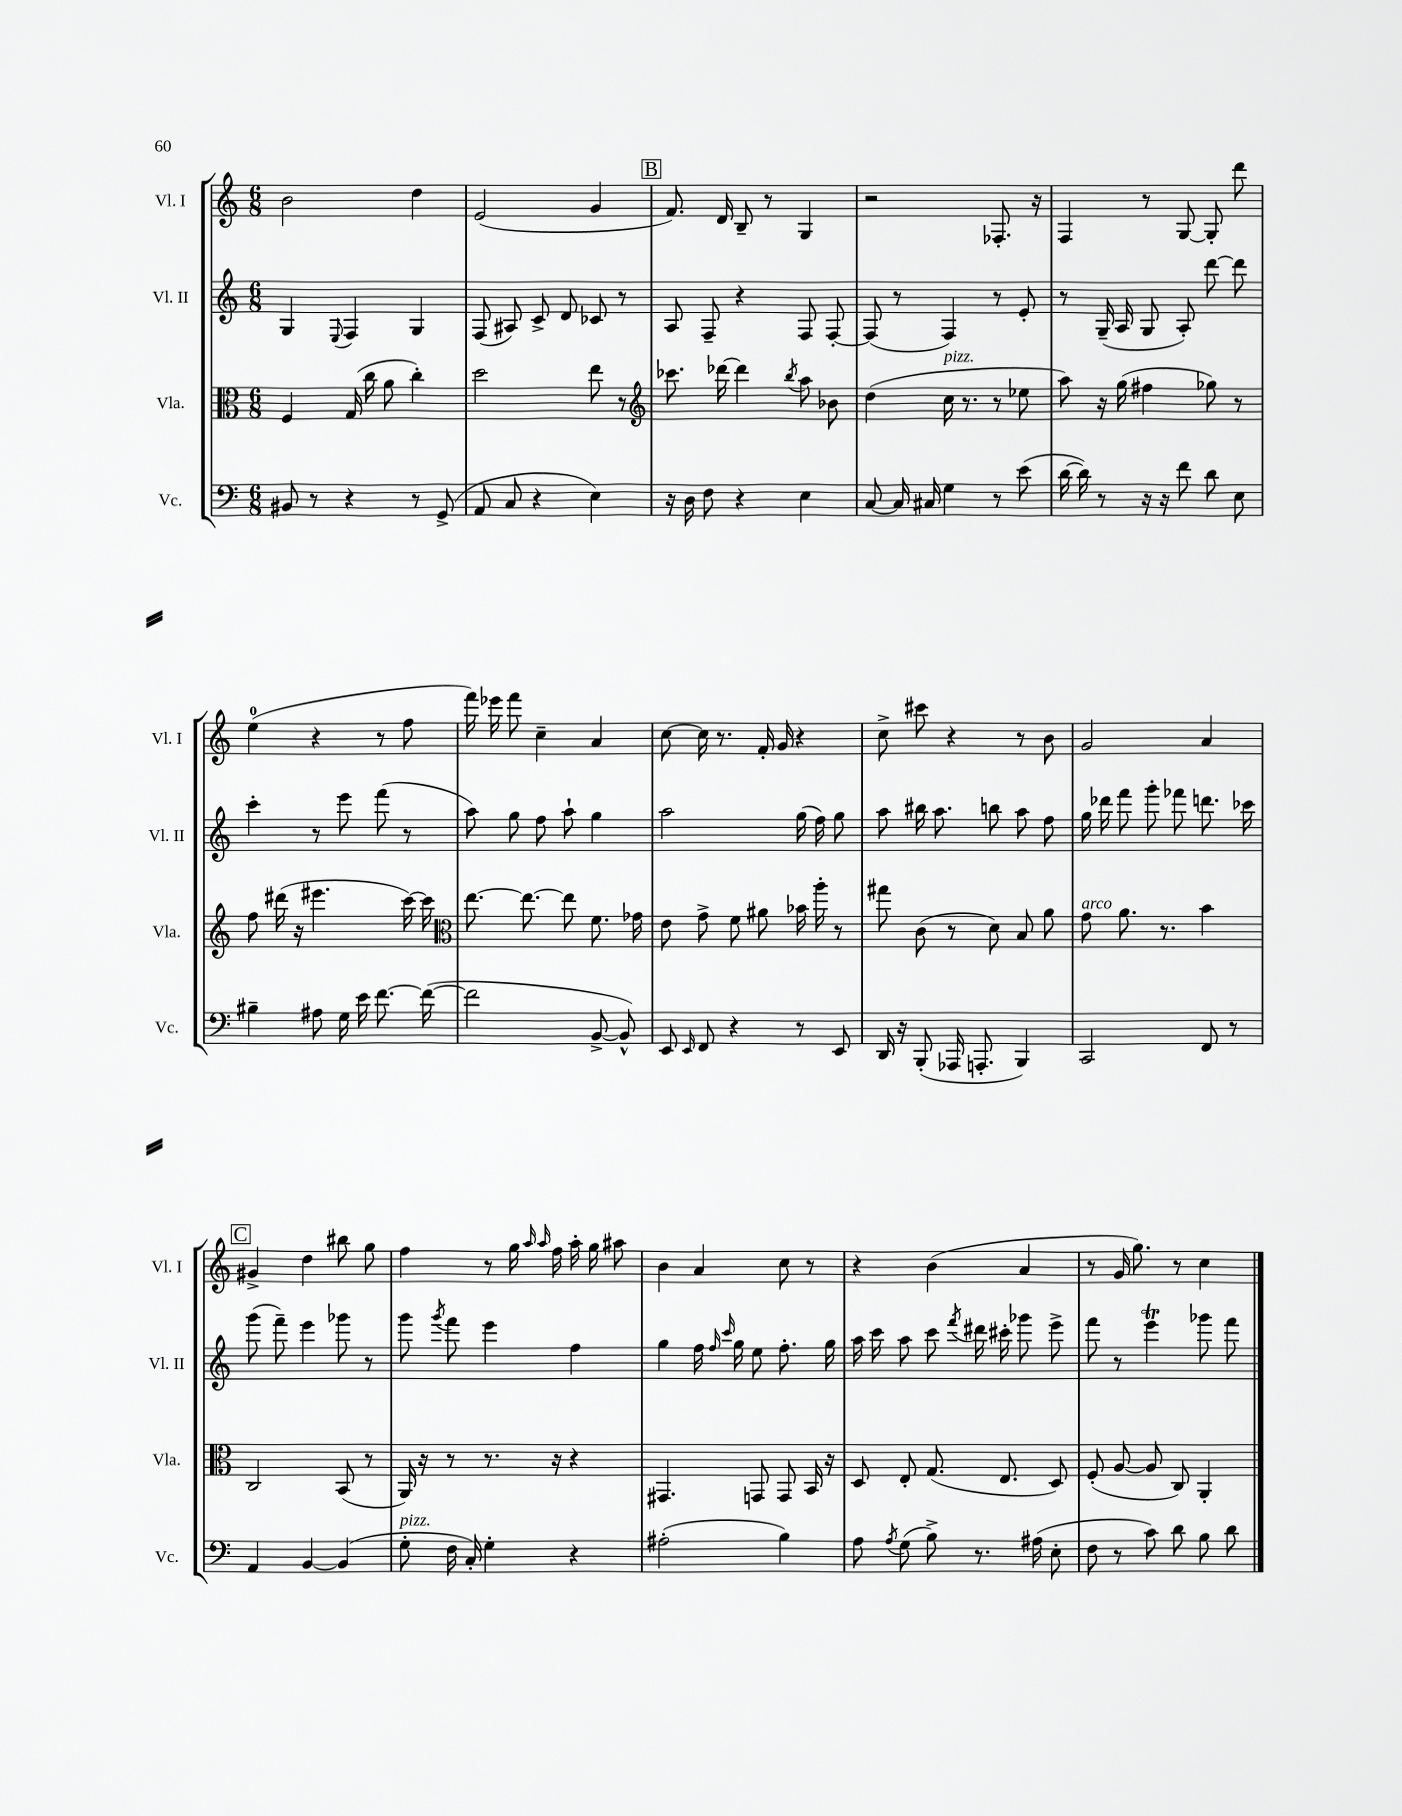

**kern	**kern	**kern	**kern
*part4	*part3	*part2	*part1
*staff4	*staff3	*staff2	*staff1
*I"Vc.	*I"Vla.	*I"Vl. II	*I"Vl. I
*I'Vc.	*I'Vla.	*I'Vl. II	*I'Vl. I
*clefF4	*clefC3	*clefG2	*clefG2
*k[]	*k[]	*k[]	*k[]
*M6/8	*M6/8	*M6/8	*M6/8
=11	=11	=11	=11
8BB#X/	4F/	4G/	2b\
8r	.	.	.
.	.	8qqE/	.
4r	(16G/	4F/	.
.	16cc\	.	.
.	8a\	.	.
8r	4cc'\)	4G/	4dd\
(8GG^/	.	.	.
=12	=12	=12	=12
8AA/	2dd\	(8F/	(2e/
8C/	.	8A#X/)	.
4r	.	8c^/	.
.	.	8d/	.
4E\)	8ee\	8c-X/	4g/
.	8r	8r	.
!!LO:REH:place=s1:t=B
=13	=13	=13	=13
*	*clefG2	*	*
16r	8.ccc-X\	8A/	8.f/)
16D\	.	.	.
8F\	.	8F~/	.
.	[16ddd-X\	.	16d/
4r	4ddd-\]	4r	8B~/
.	.	.	8r
.	8qbb/	.	.
4E\	8aa\	8F/	4G/
.	8b-X\	[8F'/	.
=14	=14	=14	=14
[8C/	(4dd\	(8F/]	2r
16C/]	.	8r	.
16C#X/	.	.	.
!	!LO:TX:a:i:t=pizz.	!	!
4G\	16cc\	4F/)	.
.	8.r	.	.
8r	8r	8r	8.F-X'/
(8e\	8ee-X\	8e'/	.
.	.	.	16r
=15	=15	=15	=15
[16d\	8aa\)	8r	4F/
16d\])	.	.	.
8r	16r	(16G~/	.
.	(16gg\	16A/	.
16r	4ff#X\	8G/	8r
16r	.	.	.
8f\	.	8A'/)	[8G/
8d\	8gg-X\)	[8ddd\	8G'/]
8E\	8r	8ddd\]	8ddd\
!!LO:LB:g=z
=16	=16	=16	=16
4B#X~\	8ff\	4ccc'\	(4ee\
.	(16ddd#X\	.	.
.	16r	.	.
8A#X\	4.eee#X\	8r	4r
16G\	.	8eee\	.
16e\	.	.	.
[8.f\	.	(8fff\	8r
.	[16ccc\)	8r	8ff\
(16f\_	16ccc\]	.	.
=17	=17	=17	=17
*	*clefC3	*	*
2f\]	[8.ee\	8aa\)	16fff\)
.	.	.	16eee-X\
.	.	8gg\	8fff\
.	8.ee\_	.	.
.	.	8ff\	4cc~\
.	8ee\]	8aa`\	.
[8BB^/	8.f\	4gg\	4a/
8BB^^/])	.	.	.
.	16g-X\	.	.
=18	=18	=18	=18
8EE/	8e\	2aa\	[8cc\
16qqEE/	.	.	.
8FF/	8g^\	.	16cc\]
.	.	.	8.r
4r	8f\	.	.
.	8a#X\	.	16f'/
.	.	.	16g/
8r	16b-X\	(16gg\	4r
.	16aa'\	16ff\)	.
8EE/	8r	8gg\	.
=19	=19	=19	=19
16DD/	8gg#X\	8aa\	8cc^\
16r	.	.	.
(8BBB'/	(8c\	16bb#X\	8ccc#X\
.	.	8.aa\	.
16AAA-X/	8r	.	4r
8.AAAn'/	.	.	.
.	8d\)	8bbn\	.
4BBB/)	8B/	8aa\	8r
.	8a\	8ff\	8b\
=20	=20	=20	=20
!	!LO:TX:a:i:t=arco	!	!
2CC/	8g\	16gg\	2g/
.	.	16ddd-X\	.
.	8.a\	8fff\	.
.	.	8ggg'\	.
.	8.r	.	.
.	.	8fff-X\	.
8FF/	4b\	8.dddn\	4a/
8r	.	.	.
.	.	16ccc-X\	.
!!LO:LB:g=z
!!LO:REH:place=s1:t=C
=21	=21	=21	=21
4AA/	2C/	(8ggg\	4g#X^/
.	.	8fff~\)	.
[4BB/	.	4eee\	4dd\
(4BB/]	(8BB/	8ggg-X\	8bb#X\
.	8r	8r	8gg\
=22	=22	=22	=22
!LO:TX:a:i:t=pizz.	!	!	!
8G'\	16AA/)	8ggg\	4ff\
.	16r	.	.
.	.	8qggg/	.
16F\	8r	8fff\	.
16C'/)	.	.	.
4G'\	8.r	4eee\	8r
.	.	.	16gg\
.	.	.	16qqaa/
.	.	.	16qqaa/
.	16r	.	16ff\
4r	4r	4ff\	16aa'\
.	.	.	16gg\
.	.	.	8aa#X\
=23	=23	=23	=23
(2A#X'\	4.GG#X/	4gg\	4b\
.	.	16ff\	4a/
.	.	16qqff/	.
.	.	16qqccc/	.
.	.	16gg\	.
.	8GGn/	8ee\	.
4B\)	8GG/	8.ff'\	8cc\
.	16BB/	.	8r
.	16r	16gg\	.
=24	=24	=24	=24
8A\	8D/	16aa\	4r
.	.	16ccc\	.
8qA/	.	.	.
(8G\	8E'/	8aa\	.
8B^\)	(8.G/	8ccc\	(4b\
.	.	8qfff/	.
8.r	.	16ddd#X\	.
.	8.E/	16ccc#X'\	.
.	.	8ggg-X\	4a/
(16A#X\	.	.	.
8E'\	8D/)	8eee^\	.
=25	=25	=25	=25
8F\	(8F'/	8fff\	8r
8r	[8A/	8r	16g/
.	.	.	8.gg\)
8c\)	8A/]	4eeet\	.
8d\	8C/)	.	8r
8B\	4AA'/	8ggg-X\	4cc\
8d\	.	8fff\	.
==	==	==	==
*-	*-	*-	*-
